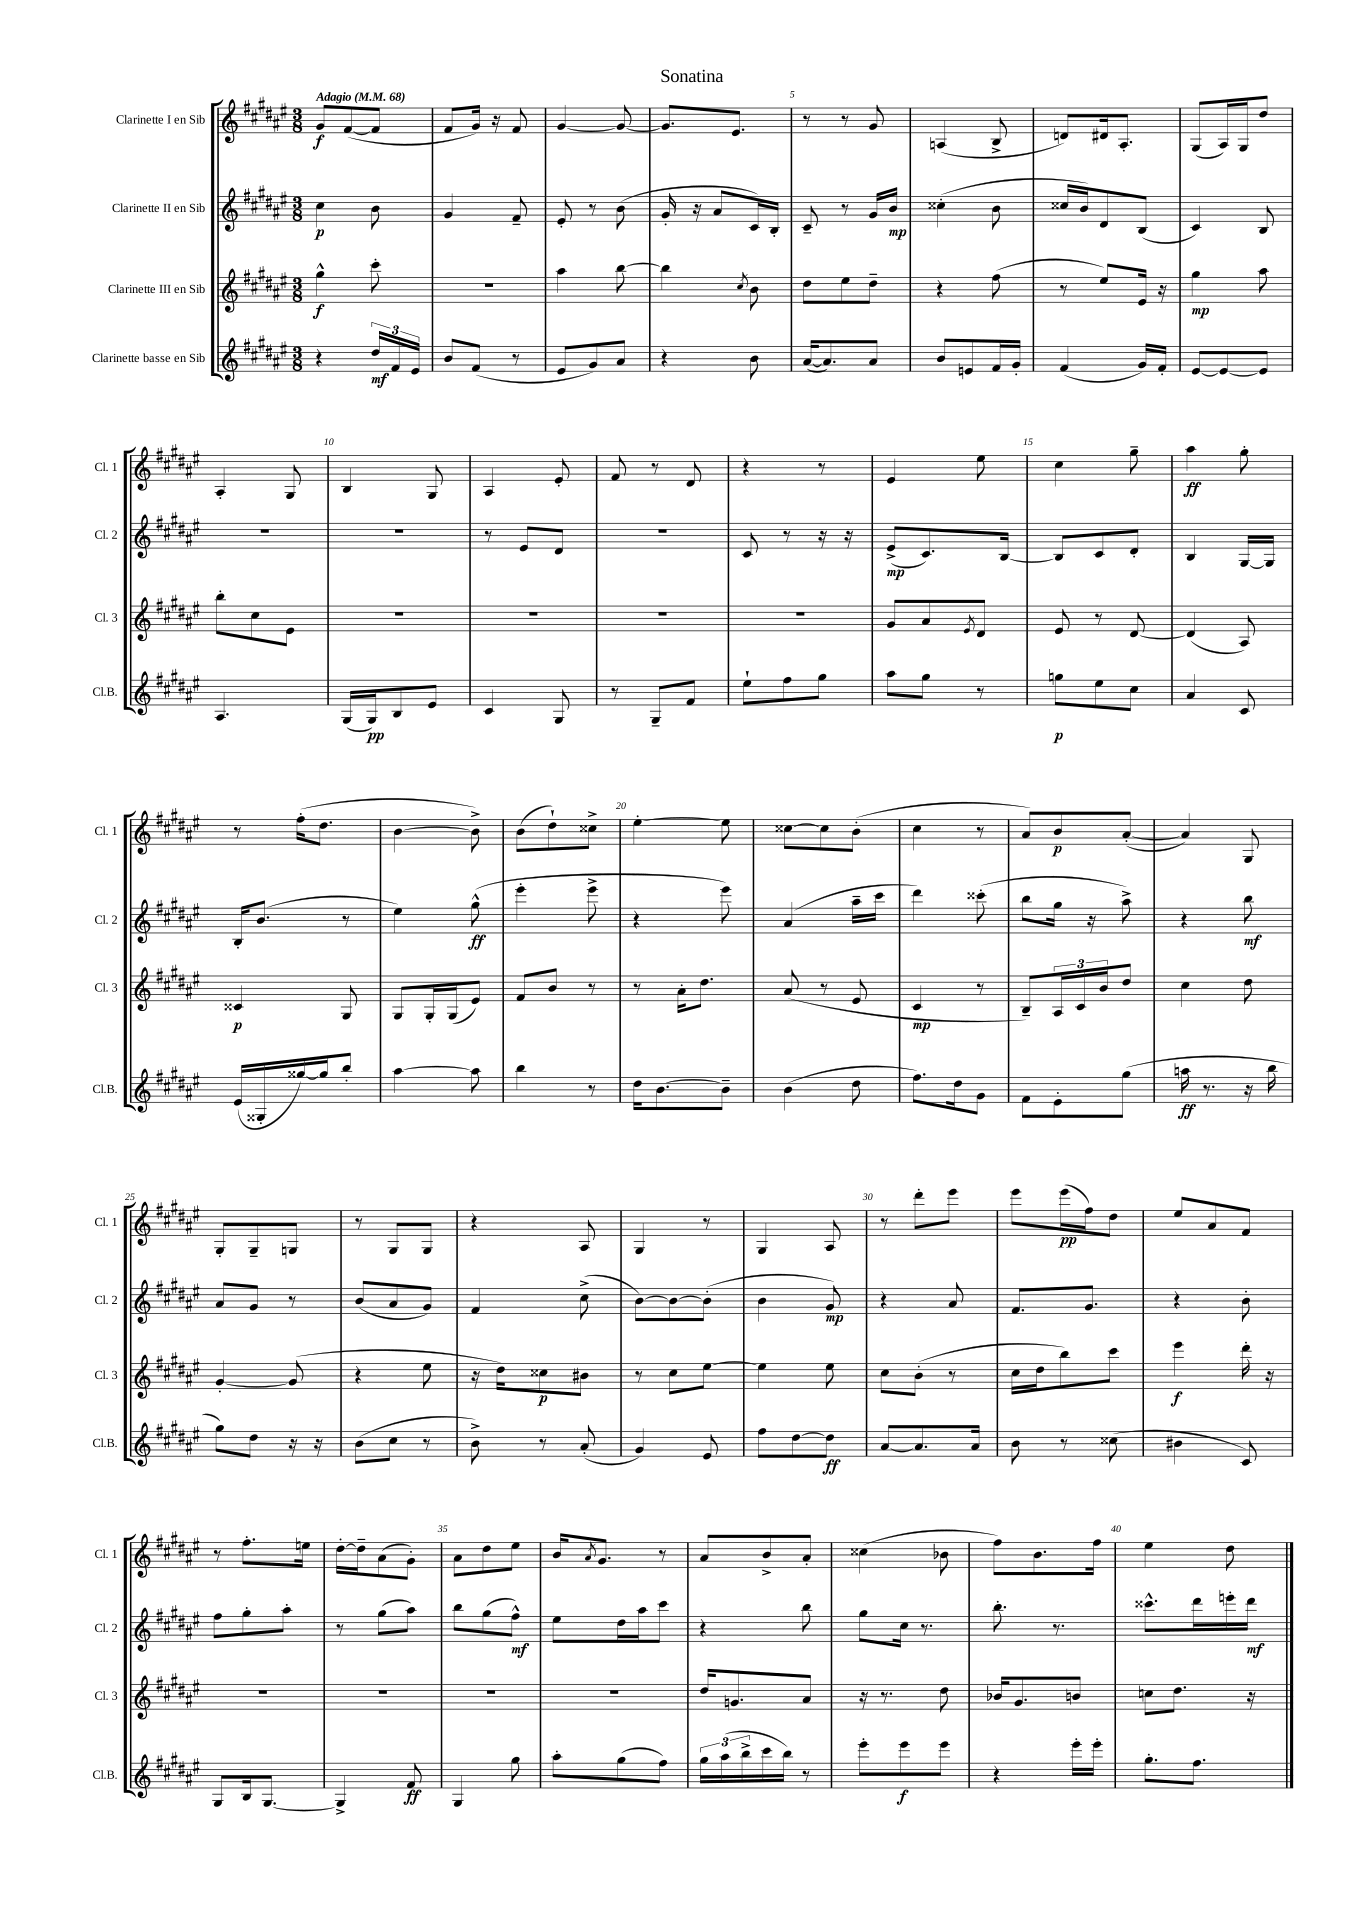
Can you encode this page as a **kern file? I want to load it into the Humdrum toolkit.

**kern	**kern	**kern	**kern
*staff4	*staff3	*staff2	*staff1
*clefG2	*clefG2	*clefG2	*clefG2
*k[f#c#g#d#a#e#]	*k[f#c#g#d#a#e#]	*k[f#c#g#d#a#e#]	*k[f#c#g#d#a#e#]
*M3/8	*M3/8	*M3/8	*M3/8
*MM68	*MM68	*MM68	*MM68
4r	4gg#^^	4cc#	8g#
.	.	.	([8f#
24dd#	8ccc#'	8b	8f#]
24f#	.	.	.
24e#	.	.	.
=	=	=	=
8b	4.r	4g#	8f#
(8f#	.	.	16g#)
.	.	.	16r
8r	.	8f#~	8f#
=	=	=	=
8e#	4aa#	8e#'	[4g#
8g#)	.	8r	.
8a#	[8bb	(8b	8g#_
=	=	=	=
4r	4bb]	16g#'	8.g#]
.	.	16r	.
.	.	8a#	.
.	.	.	8.e#
.	8qcc#	.	.
8b	8b	16c#)	.
.	.	16B'	.
=	=	=	=
([16a#	8dd#	8c#~	8r
8.a#])	.	.	.
.	8ee#	8r	8r
8a#	8dd#~	16g#	8g#
.	.	16b	.
=	=	=	=
8b	4r	(4cc##'	(4A
8e	.	.	.
16f#	(8ff#	8b	8B^
16g#'	.	.	.
=	=	=	=
(4f#	8r	16cc##	8d)
.	.	16b)	.
.	8ee#)	8d#	16d#
.	.	.	8.A#'
16g#)	16e#	(8B	.
16f#'	16r	.	.
=	=	=	=
[8e#	4gg#	4c#)	(8G#
8e#_	.	.	16A#)
.	.	.	16G#
8e#]	8aa#	8B	8dd#
=	=	=	=
4.A#	8bb'	4.r	4A#'
.	8cc#	.	.
.	8e#	.	8G#
=	=	=	=
(16G#	4.r	4.r	4B
16G#)	.	.	.
8B	.	.	.
8e#	.	.	8G#
=	=	=	=
4c#	4.r	8r	4A#
.	.	8e#	.
8G#	.	8d#	8e#'
=	=	=	=
8r	4.r	4.r	8f#
8G#~	.	.	8r
8f#	.	.	8d#
=	=	=	=
8ee#`	4.r	8c#	4r
8ff#	.	8r	.
8gg#	.	16r	8r
.	.	16r	.
=	=	=	=
8aa#	8g#	(8e#^	4e#
8gg#	8a#	8.c#)	.
.	8qe#	.	.
8r	8d#	.	8ee#
.	.	[16B	.
=	=	=	=
8gg	8e#	8B]	4cc#
8ee#	8r	8c#	.
8cc#	[8d#	8d#'	8gg#~
=	=	=	=
4a#	(4d#]	4B	4aa#
8c#	8A#)	[16G#	8gg#'
.	.	16G#]	.
=	=	=	=
(16e#	4c##	16B'	8r
16G##'	.	(8.b	.
[16gg##)	.	.	(16ff#'
16gg##]	.	.	8.dd#
8bb'	8G#	8r	.
=	=	=	=
[4aa#	8G#	4ee#)	[4b
.	16G#'	.	.
.	(16G#	.	.
8aa#]	8e#)	(8gg#^^	8b^])
=	=	=	=
4bb	8f#	4eee#'	(8b
.	8b	.	8dd#`)
8r	8r	8eee#^	8cc##^
=	=	=	=
16dd#	8r	4r	[4ee#'
[8.b	.	.	.
.	16a#'	.	.
.	8.dd#	.	.
8b~]	.	8eee#)	8ee#]
=	=	=	=
(4b	(8a#	(4a#	[8cc##
.	8r	.	8cc##]
8dd#	8e#	16aa#~	(8b'
.	.	16ccc#	.
=	=	=	=
8.ff#)	4c#	4ddd#)	4cc#
16dd#	.	.	.
8g#	8r	(8ccc##'	8r
=	=	=	=
8f#	8B~)	8bb	8a#)
8e#'	24A#	16gg#	8b
.	24c#	.	.
.	.	16r	.
.	24b	.	.
(8gg#	8dd#	8aa#^)	([8a#'
=	=	=	=
16aa	4cc#	4r	4a#])
8.r	.	.	.
16r	8dd#	8bb	8G#
16bb	.	.	.
=	=	=	=
8gg#)	[4g#'	8a#	8G#'
8dd#	.	8g#	8G#~
16r	(8g#]	8r	8G
16r	.	.	.
=	=	=	=
(8b	4r	(8b	8r
8cc#	.	8a#	8G#
8r	8ee#	8g#)	8G#
=	=	=	=
8b^)	16r	4f#	4r
.	16dd#)	.	.
8r	8cc##	.	.
(8a#'	8b#	(8cc#^	8A#
=	=	=	=
4g#)	8r	[8b)	4G#
.	8cc#	8b_	.
8e#	[8ee#	(8b']	8r
=	=	=	=
8ff#	4ee#]	4b	4G#
[8dd#	.	.	.
8dd#]	8ee#	8g#)	8A#
=	=	=	=
[8a#	8cc#	4r	8r
8.a#]	(8b'	.	8ddd#'
.	8r	8a#	8eee#
16a#	.	.	.
=	=	=	=
8b	16cc#	8.f#	8eee#
.	16dd#	.	.
8r	8bb)	.	(16eee#
.	.	8.g#	16ff#)
(8cc##	8ccc#	.	8dd#
=	=	=	=
4b#	4eee#	4r	8ee#
.	.	.	8a#
8c#)	16ddd#'	8b'	8f#
.	16r	.	.
=	=	=	=
8G#	4.r	8ff#	8r
16B	.	8gg#'	8.ff#'
[8.G#	.	.	.
.	.	8aa#'	.
.	.	.	16ee
=	=	=	=
4G#^]	4.r	8r	[16dd#'
.	.	.	16dd#~]
.	.	(8gg#	(8a#
8f#	.	8aa#)	8g#')
=	=	=	=
4G#	4.r	8bb	8a#
.	.	(8gg#	8dd#
8gg#	.	8ff#^^)	8ee#
=	=	=	=
8aa#'	4.r	8ee#	16b
.	.	.	8qa#
.	.	.	8.g#
(8gg#	.	16dd#	.
.	.	16aa#	.
8ff#)	.	8ccc#	8r
=	=	=	=
24gg#	16dd#	4r	8a#
(24aa#	.	.	.
.	8.g	.	.
24bb^	.	.	.
16ccc#	.	.	8b^
16bb)	.	.	.
8r	8a#	8bb	8a#'
=	=	=	=
8eee#'	16r	8gg#	(4cc##
.	8.r	.	.
8eee#	.	16cc#	.
.	.	8.r	.
8eee#	8dd#	.	8b-
=	=	=	=
4r	16b-	8.bb'	8ff#)
.	8.g#	.	.
.	.	.	8.b
.	.	8.r	.
16eee#'	8b	.	.
16eee#'	.	.	16ff#
=	=	=	=
8.gg#'	8cc	8.ccc##^^	4ee#
.	8.dd#	.	.
8.ff#	.	16ddd#	.
.	.	16eee'	8dd#
.	16r	16ddd#	.
==	==	==	==
*-	*-	*-	*-
